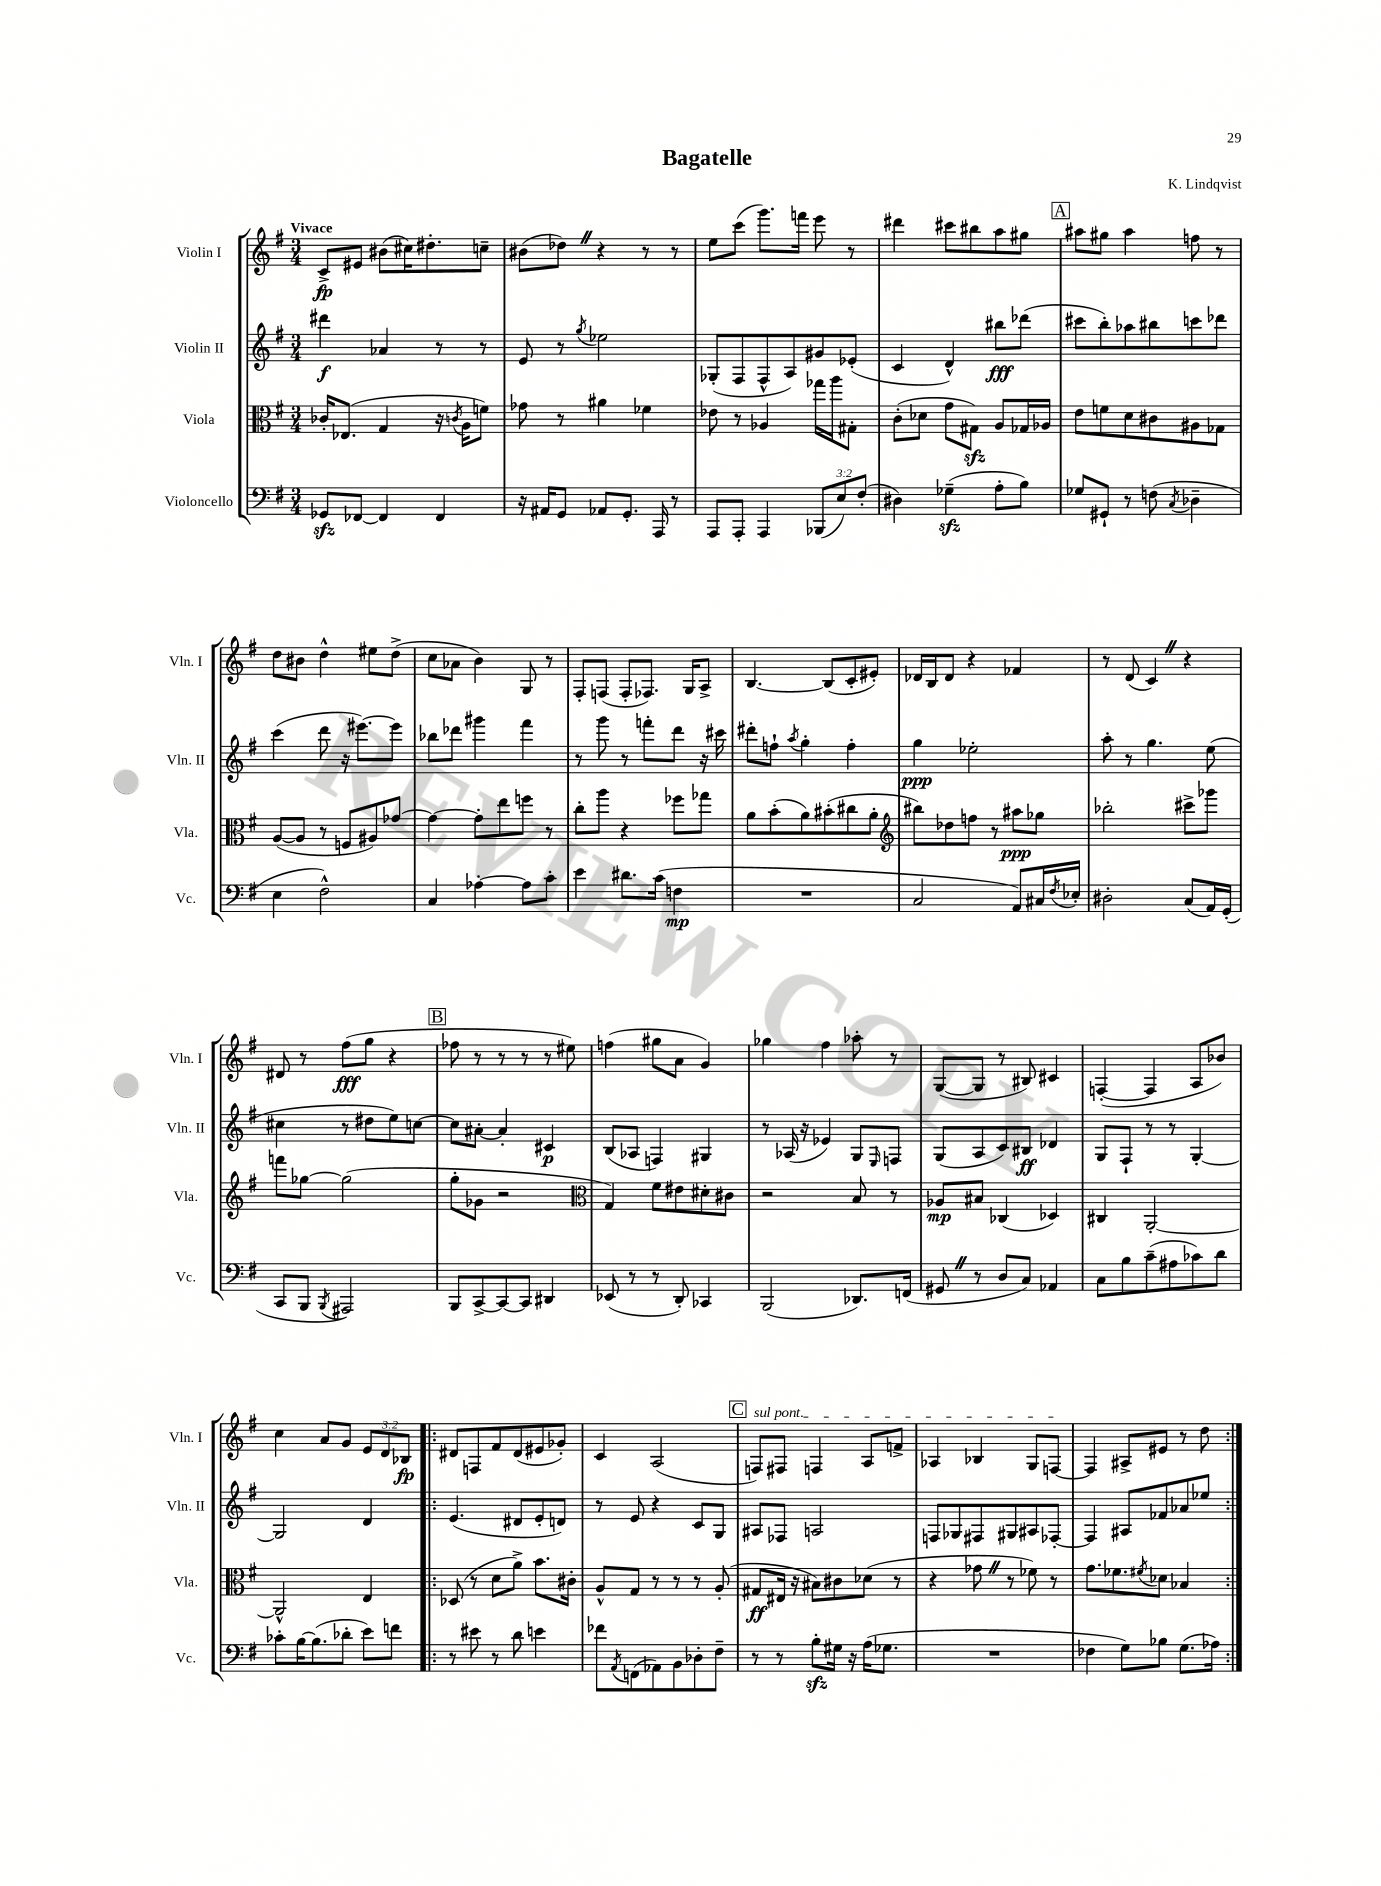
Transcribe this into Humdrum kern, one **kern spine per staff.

**kern	**dynam	**kern	**dynam	**kern	**dynam	**kern	**dynam
*part4	*part4	*part3	*part3	*part2	*part2	*part1	*part1
*staff4	*staff4	*staff3	*staff3	*staff2	*staff2	*staff1	*staff1
*I"Violoncello	*	*I"Viola	*	*I"Violin II	*	*I"Violin I	*
*I'Vc.	*	*I'Vla.	*	*I'Vln. II	*	*I'Vln. I	*
*clefF4	*	*clefC3	*	*clefG2	*	*clefG2	*
*k[f#]	*	*k[f#]	*	*k[f#]	*	*k[f#]	*
*M3/4	*	*M3/4	*	*M3/4	*	*M3/4	*
=1	=1	=1	=1	=1	=1	=1	=1
!	!	!	!	!	!	!LO:TX:a:B:t=Vivace	!
8GG-Xzz/L	.	16c-X'/KL	.	4ddd#X\	f	8c^/L	fp
.	.	(8.E-X/J	.	.	.	.	.
[8FF-X/J	.	.	.	.	.	8e#X/J	.
4FF-/]	.	4G/	.	4a-X/	.	(8b#X\L	.
.	.	.	.	.	.	16cc#X\K)	.
.	.	.	.	.	.	8.dd#X'\	.
4FF-/	.	16r	.	8r	.	.	.
.	.	8qcn/	.	.	.	.	.
.	.	16A\KL	.	.	.	.	.
.	.	8fn\J)	.	8r	.	8ccn~\J	.
=2	=2	=2	=2	=2	=2	=2	=2
16r	.	8g-X\	.	8e/	.	(8b#X\L	.
16AA#X/KL	.	.	.	.	.	.	.
8GG/J	.	8r	.	8r	.	8dd-XZ\J)	.
.	.	.	.	8qgg/	.	.	.
8AA-X/L	.	4a#X\	.	2ee-X\	.	4r	.
8.GG'/J	.	.	.	.	.	.	.
.	.	4f-X\	.	.	.	8r	.
16AAA/	.	.	.	.	.	.	.
8r	.	.	.	.	.	8r	.
=3	=3	=3	=3	=3	=3	=3	=3
8AAA/L	.	8e-X\	.	(8G-X'/L	.	8ee\L	.
8AAA'/J	.	8r	.	8F#/	.	(8ccc\J	.
4AAA/	.	4A-X/	.	8F#^^/	.	8.ggg\L)	.
.	.	.	.	8A/)	.	.	.
.	.	.	.	.	.	16fffn\Jk	.
(12BBB-X/L	.	16gg-X\LL	.	8g#X/	.	8eee\	.
.	.	16aa\J	.	.	.	.	.
12E/)	.	.	.	.	.	.	.
.	.	8G#X'\J	.	(8e-X'/J	.	8r	.
(12F#'/J	.	.	.	.	.	.	.
=4	=4	=4	=4	=4	=4	=4	=4
4D#X\)	.	(8c'\L	.	4c/	.	4ddd#X\	.
.	.	8d-X\J	.	.	.	.	.
(4G-Xzz~\	.	8g\L	.	4d^^/)	.	8ccc#X\L	.
.	.	8G#Xzz\J)	.	.	.	8bb#X\	.
8A'\L	.	8A/L	.	8bb#X\L	fff	8aa\	.
8B\J)	.	16G-X/L	.	(8ddd-X\J	.	8gg#X\J	.
.	.	16A-X/JJ	.	.	.	.	.
!!LO:REH:place=s1:t=A
=5	=5	=5	=5	=5	=5	=5	=5
8G-X/L	.	8e\L	.	8ccc#X\L	.	8aa#X\L	.
8GG#X`/J	.	8fn\	.	8bb'\)	.	8gg#X\J	.
8r	.	8d\	.	8aa-X\	.	4aa#\	.
(8Fn\	.	8c#X\	.	8bb#X\	.	.	.
8qC/	.	.	.	.	.	.	.
4D-X~\	.	8A#X\	.	8cccn\	.	8ffn\	.
.	.	8G-X\J	.	8ddd-X\J	.	8r	.
!!LO:LB:g=z
=6	=6	=6	=6	=6	=6	=6	=6
4E\	.	([8A/L	.	(4ccc\	.	8dd\L	.
.	.	8A/J]	.	.	.	8b#X\J	.
2F#^^\)	.	8r	.	8ddd\	.	4dd^^\	.
.	.	8Fn/L	.	16r	.	.	.
.	.	.	.	[8.eee#X\L)	.	.	.
.	.	8A#X/)	.	.	.	8ee#X\L	.
.	.	[8g-X/J	.	8eee#\J]	.	(8dd^\J	.
=7	=7	=7	=7	=7	=7	=7	=7
4C/	.	4g-\_	.	8bb-X\L	.	8cc\L	.
.	.	.	.	8ddd-X\J	.	8a-X\J	.
[4A-X'\	.	8g-'\L]	.	4ggg#X\	.	4b\)	.
.	.	8ee\	.	.	.	.	.
8A-\L]	.	8ffn\J	.	4fff#\	.	8G/	.
8c'\J	.	8r	.	.	.	8r	.
=8	=8	=8	=8	=8	=8	=8	=8
4e\	.	8cc'\L	.	8r	.	8F#'/L	.
.	.	8aa\J	.	8ggg\	.	(8Fn/J	.
8.d#X\L	.	4r	.	8r	.	8F'/L	.
.	.	.	.	8fffn'\L	.	8.F-X/J)	.
(16c\Jk	.	.	.	.	.	.	.
4Fn\	mp	8ff-X\L	.	8ddd\J	.	.	.
.	.	.	.	.	.	16G/KL	.
.	.	8gg-X\J	.	16r	.	8A^/J	.
.	.	.	.	16ccc#X\	.	.	.
=9	=9	=9	=9	=9	=9	=9	=9
2.r	.	8a\L	.	8ddd#X'\L	.	[4.B/	.
.	.	(8b'\	.	8ffn`\J	.	.	.
.	.	.	.	8qaa/	.	.	.
.	.	8a\)	.	4gg'\	.	.	.
.	.	(8b#X'\	.	.	.	(8B/L]	.
.	.	8cc#X\	.	4ff'\	.	8c'/	.
.	.	8a'\J	.	.	.	8e#X'/J)	.
=10	=10	=10	=10	=10	=10	=10	=10
*	*	*clefG2	*	*	*	*	*
2C/	.	8bb#X\L)	.	4gg\	ppp	16d-X/LL	.
.	.	.	.	.	.	16B/J	.
.	.	8dd-X\	.	.	.	8d-/J	.
.	.	8ffn\J	.	2ee-X'\	.	4r	.
.	.	8r	.	.	.	.	.
8AA/L)	.	8aa#X\L	ppp	.	.	4f-X/	.
16C#X/L	.	8gg-X\J	.	.	.	.	.
8qF#/	.	.	.	.	.	.	.
16E-X'/JJ	.	.	.	.	.	.	.
=11	=11	=11	=11	=11	=11	=11	=11
2D#X'\	.	2bb-X'\	.	8aa'\	.	8r	.
.	.	.	.	8r	.	(8d/	.
.	.	.	.	4.gg\	.	4cZ/)	.
(8C/L	.	8ccc#X^\L	.	.	.	4r	.
16AA/L)	.	8ggg-X\J	.	(8ee\	.	.	.
(16GG'/JJ	.	.	.	.	.	.	.
!!LO:LB:g=z
=12	=12	=12	=12	=12	=12	=12	=12
8CC/L	.	8fffn\L	.	4cc#X\	.	8d#X/	.
8BBB/J	.	[8gg-X\J	.	.	.	8r	.
8qBBB/	.	.	.	.	.	.	.
2AAA#X/)	.	(2gg-\]	.	8r	.	(8ff#\L	fff
.	.	.	.	8dd#X\L	.	8gg\J	.
.	.	.	.	8ee\)	.	4r	.
.	.	.	.	[8ccn\J	.	.	.
!!LO:REH:place=s1:t=B
=13	=13	=13	=13	=13	=13	=13	=13
8BBB/L	.	8gg'\L	.	8cc\L]	.	8ff-X\	.
[8CC^/	.	8g-X\J	.	[8a#X'\J	.	8r	.
8CC/_	.	2r	.	4a#'/]	.	8r	.
8CC/J]	.	.	.	.	.	8r	.
4DD#X/	.	.	.	4c#X/	p	8r	.
.	.	.	.	.	.	8ee#X\)	.
=14	=14	=14	=14	=14	=14	=14	=14
*	*	*clefC3	*	*	*	*	*
(8EE-X/	.	4G/)	.	(8B/L	.	(4ffn\	.
8r	.	.	.	8A-X/J	.	.	.
8r	.	8f#\L	.	4Fn/)	.	8gg#X\L	.
8DD'/)	.	8e#X\	.	.	.	8a\J	.
4CC-X/	.	8d#X'\	.	4G#X/	.	4g/)	.
.	.	8c#X\J	.	.	.	.	.
=15	=15	=15	=15	=15	=15	=15	=15
(2BBB/	.	2r	.	8r	.	4gg-X\	.
.	.	.	.	(16A-X/	.	.	.
.	.	.	.	16r	.	.	.
.	.	.	.	4e-X/)	.	4ff#\	.
8.DD-X/L)	.	8B/	.	8G/L	.	8aa-X'\	.
.	.	.	.	16qqE/	.	.	.
.	.	8r	.	8Fn/J	.	8r	.
(16FFn/Jk	.	.	.	.	.	.	.
=16	=16	=16	=16	=16	=16	=16	=16
8GG#XZ/	.	8A-X/L	mp	(8G/L	.	([8G/L	.
8r	.	8B#X/J	.	8A/	.	8G/J]	.
8D/L	.	(4C-X/	.	8c/)	.	8r	.
8C/J)	.	.	.	8B#X/J	ff	8B#X/)	.
4AA-X/	.	4D-X/)	.	4d-X/	.	4c#X/	.
=17	=17	=17	=17	=17	=17	=17	=17
8C\L	.	4C#X/	.	8G/L	.	([4Fn'/	.
8B\	.	.	.	8F#`/J	.	.	.
(8c~\	.	[2AA'/	.	8r	.	4F/]	.
8A#X\	.	.	.	8r	.	.	.
8c-X\)	.	.	.	[4G'/	.	8A/L	.
8d\J	.	.	.	.	.	8b-X/J)	.
!!LO:LB:g=z
=18	=18	=18	=18	=18	=18	=18	=18
8c-X'\L	.	2AA^^/]	.	2G/]	.	4cc\	.
[16B\K	.	.	.	.	.	.	.
(8.B\]	.	.	.	.	.	.	.
.	.	.	.	.	.	8a/L	.
8d-X'\J	.	.	.	.	.	8g/J	.
8e\L)	.	4E/	.	4d/	.	12e/L	.
.	.	.	.	.	.	12d/	.
8fn\J	.	.	.	.	.	.	.
.	.	.	.	.	.	12B-X/J	fp
=19!|:	=19!|:	=19!|:	=19!|:	=19!|:	=19!|:	=19!|:	=19!|:
8r	.	(8D-X/	.	(4.e/	.	8d#X/L	.
8e#X\	.	8r	.	.	.	8Fn/	.
8r	.	8d\L	.	.	.	8f#/	.
8d\	.	8a^\J)	.	8d#X/L	.	(8d#/	.
4en\	.	8.b\L	.	8e'/	.	8e#X/	.
.	.	.	.	8dn/J)	.	8g-X'/J)	.
.	.	16c#X'\Jk	.	.	.	.	.
=20	=20	=20	=20	=20	=20	=20	=20
8f-X\L	.	8A^^/L	.	8r	.	4c/	.
8qAA/	.	.	.	.	.	.	.
(8FFn\	.	8G/J	.	8e/	.	.	.
8AA-X\)	.	8r	.	4r	.	(2A/	.
8BB\	.	8r	.	.	.	.	.
8D-X'\	.	8r	.	8c/L	.	.	.
8F#~\J	.	(8A'/	.	8G/J	.	.	.
!!LO:REH:place=s1:t=C
=21	=21	=21	=21	=21	=21	=21	=21
!	!	!	!	!	!	!LO:TX:a:i:t=sul pont.	!
8r	.	8G#X/L	ff	8A#X/L	.	8Fn/L)	.
8r	.	16E#X/Jk	.	8F-X/J	.	8F#X/J	.
.	.	16r	.	.	.	.	.
8Bzz'\L	.	8B#X\L)	.	2An/	.	4Fn/	.
16G#X\Jk	.	8c#X\	.	.	.	.	.
16r	.	.	.	.	.	.	.
(16A\KL	.	(8d-X\J	.	.	.	8A/L	.
8.G-X\J	.	.	.	.	.	.	.
.	.	8r	.	.	.	8fn^/J	.
=22	=22	=22	=22	=22	=22	=22	=22
2.r	.	4r	.	8Fn/L	.	4A-X/	.
.	.	.	.	8G-X/	.	.	.
.	.	8g-XZ\	.	8F#X/	.	4B-X/	.
.	.	8r	.	8G#X/	.	.	.
.	.	8f-X\)	.	8A#X/	.	8G/L	.
.	.	8r	.	[8F-X'/J	.	[8Fn/J	.
=23	=23	=23	=23	=23	=23	=23	=23
4F-X\	.	8.g\L	.	4F-/]	.	4F/]	.
.	.	8.f-X\	.	.	.	.	.
8G\L)	.	.	.	8A#X/L	.	8A#X^/L	.
.	.	8qf#X/	.	.	.	.	.
8B-X\J	.	8d-X\J	.	8f-X/	.	8e#X/J	.
(8.G\L	.	4B-X/	.	8a-X/	.	8r	.
.	.	.	.	8ee-X/J	.	8dd\	.
16A-X\Jk)	.	.	.	.	.	.	.
=:|!	=:|!	=:|!	=:|!	=:|!	=:|!	=:|!	=:|!
*-	*-	*-	*-	*-	*-	*-	*-
